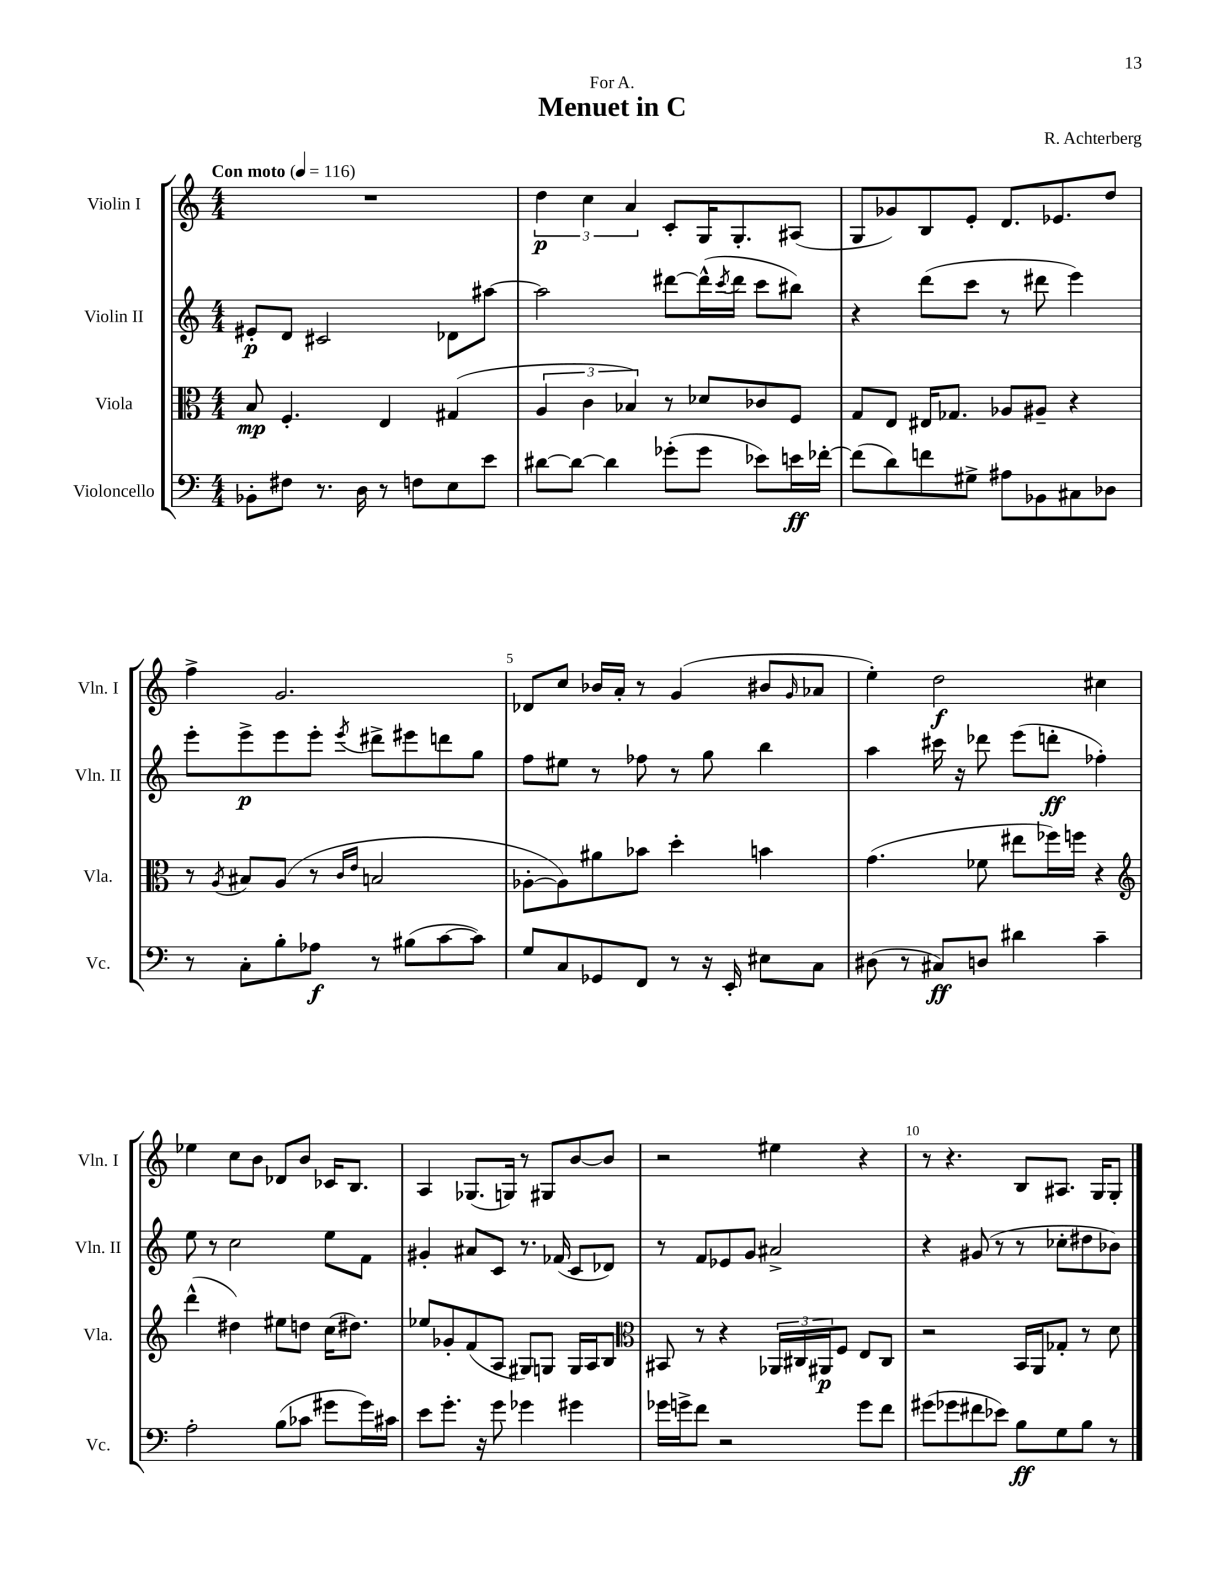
\header { title = "Menuet in C" composer = "R. Achterberg" dedication = "For A." }
<<
\new StaffGroup <<
\new Staff = "s0" \with { instrumentName = "Violin I" shortInstrumentName = "Vln. I" } {
    \clef treble \key c \major \numericTimeSignature \time 4/4 \tempo "Con moto" 4 = 116
    R1 |
    \tuplet 3/2 { d''4\p c''4 a'4 } c'8-. g16 g8.-. ais8( |
    g8 ges'8) b8 e'8-. d'8. ees'8. d''8 |
    f''4-> g'2. |
    des'8 c''8 bes'16 a'16-. r8 g'4( bis'8 \grace { g'16 } aes'8 |
    e''4-.) d''2\f cis''4 |
    ees''4 c''8 b'8 des'8 b'8 ces'16 b8. |
    a4 ges8.( g16) r8 gis8 b'8~ b'8 |
    r2 eis''4 r4 |
    r8 r4. b8 ais8. g16 g8-. \bar "|." |
}
\new Staff = "s1" \with { instrumentName = "Violin II" shortInstrumentName = "Vln. II" } {
    \clef treble \key c \major \numericTimeSignature \time 4/4
    eis'8-.\p d'8 cis'2 des'8 ais''8~ |
    ais''2 dis'''8~ dis'''16-^( \acciaccatura { c'''8 } dis'''16 c'''8 bis''8) |
    r4 d'''8( c'''8 r8 dis'''8 e'''4) |
    e'''8-. e'''8->\p e'''8 e'''8-. \acciaccatura { e'''8 } dis'''8-> eis'''8 d'''8 g''8 |
    f''8 eis''8 r8 fes''8 r8 g''8 b''4 |
    a''4 cis'''16 r16 des'''8 e'''8( d'''8-.\ff fes''4-.) |
    e''8 r8 c''2 e''8 f'8 |
    gis'4-. ais'8 c'8 r8. fes'16( c'8 des'8) |
    r8 f'8 ees'8 g'8 ais'2-> |
    r4 gis'8( r8 r8 ces''8-. dis''8 bes'8) \bar "|." |
}
\new Staff = "s2" \with { instrumentName = "Viola" shortInstrumentName = "Vla." } {
    \clef alto \key c \major \numericTimeSignature \time 4/4
    b8\mp f4.-. e4 gis4( |
    \tuplet 3/2 { a4 c'4 bes4) } r8 des'8 ces'8 f8 |
    g8 e8 eis16 ges8. aes8 ais8-- r4 |
    r8 \acciaccatura { a8 } bis8 a8( r8 \grace { c'16 e'16 } b2 |
    aes8~-. aes8) ais'8 bes'8 d''4-. b'4 |
    g'4.( fes'8 eis''8 fes''16) f''16 r4 |
    \clef treble d'''4-^( dis''4) eis''8 d''8 c''16( dis''8.) |
    ees''8 ges'8-. f'8( a8 gis8) g8 g16 a16 b8 |
    \clef alto bis,8 r8 r4 \tuplet 3/2 { aes,16 cis16 ais,16\p } f8 e8 cis8 |
    r2 b,16 a,16 ges8-. r8 d'8 \bar "|." |
}
\new Staff = "s3" \with { instrumentName = "Violoncello" shortInstrumentName = "Vc." } {
    \clef bass \key c \major \numericTimeSignature \time 4/4
    bes,8-. fis8 r8. d16 r8 f8 e8 e'8 |
    dis'8~ dis'8~ dis'4 ges'8-.( ges'8 ees'8) e'16\ff fes'16~-. |
    fes'8( d'8) f'8 gis8-> ais8 bes,8 cis8 des8 |
    r8 c8-. b8-. aes8\f r8 bis8( c'8~ c'8) |
    g8 c8 ges,8 f,8 r8 r16 e,16-. eis8 c8 |
    dis8( r8 cis8\ff) d8 dis'4 c'4-- |
    a2-. b8( ces'8 gis'8 gis'16) cis'16 |
    e'8 g'8.-. r16 g'8 ges'4 gis'4 |
    ges'16 g'16-> f'8 r2 g'8 f'8 |
    gis'8( ges'8 fis'8 ees'8) b8\ff g8 b8 r8 \bar "|." |
}
>>
>>
\layout { \context { \Score \override BarNumber.break-visibility = ##(#f #t #t) barNumberVisibility = #(every-nth-bar-number-visible 5) } }
